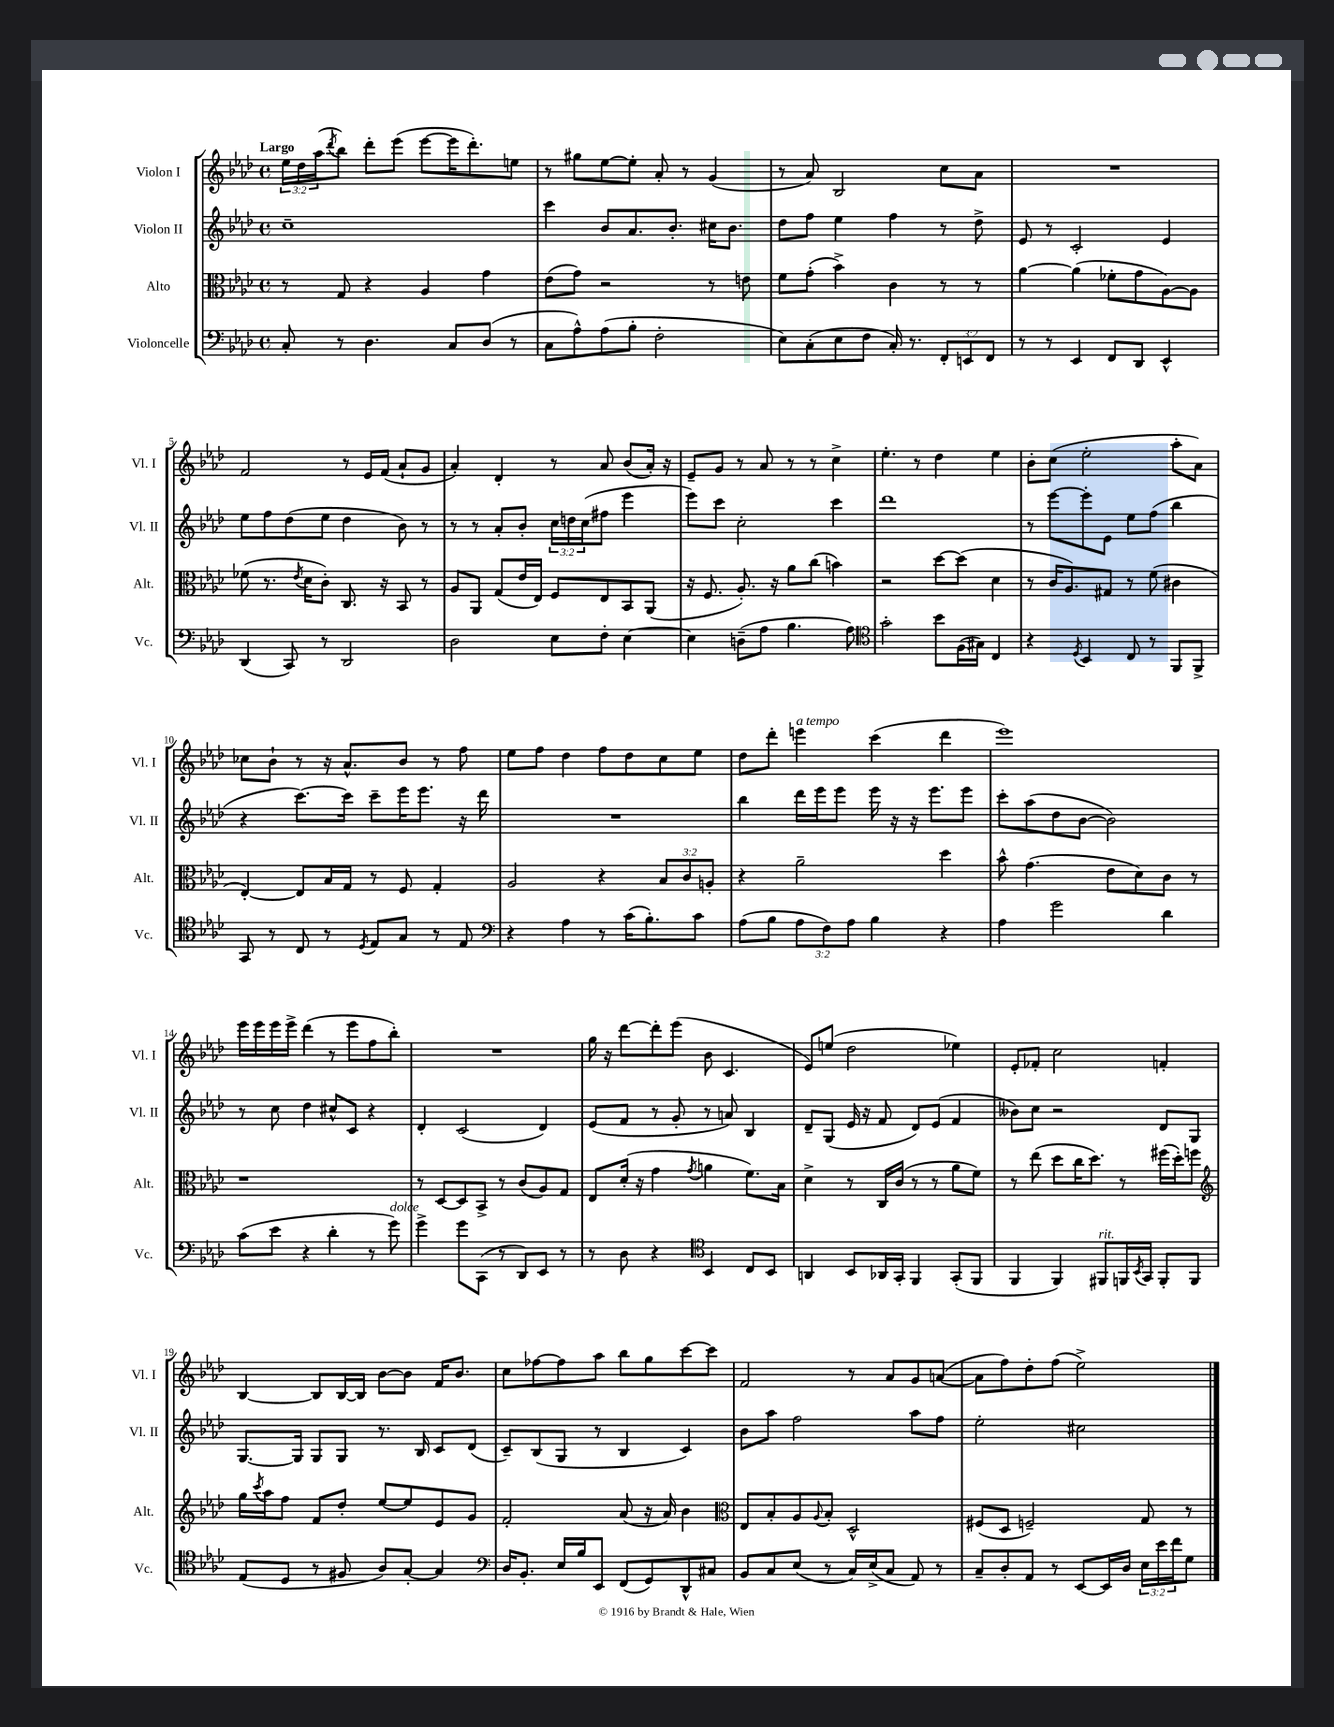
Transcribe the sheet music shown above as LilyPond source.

<<
\new StaffGroup <<
\new Staff = "s0" \with { instrumentName = "Violon I" shortInstrumentName = "Vl. I" } {
    \clef treble \key aes \major \defaultTimeSignature \time 4/4 \override Staff.TupletNumber.text = #tuplet-number::calc-fraction-text \tempo "Largo"
    \tuplet 3/2 { ees''16 des''16 aes''16( } \acciaccatura { des'''8 } bes''8) des'''8-. ees'''8( ees'''8~ ees'''16 des'''8.-.) e''8 |
    r8 gis''8 ees''8~ ees''8-. aes'8-. r8 g'4( |
    r8 aes'8) bes2 c''8 aes'8 |
    R1 |
    f'2 r8 ees'16 f'16( aes'8-! g'8 |
    aes'4-.) des'4-. r8 aes'8 bes'8( aes'16-.) r16 |
    ees'8-- g'8 r8 aes'8 r8 r8 c''4-> |
    ees''4.-. r8 des''4 ees''4 |
    bes'8-. c''8( ees''2-. aes''8-. aes'8) |
    ces''8 bes'8-! r8 r16 aes'8.-^ bes'8 r8 f''8 |
    ees''8 f''8 des''4 f''8 des''8 c''8 ees''8 |
    des''8 des'''8-. e'''4^\markup { \italic "a tempo" } c'''4( des'''4 |
    ees'''1) |
    ees'''16 ees'''16 ees'''16 ees'''16-> des'''4( r8 ees'''8 f''8 bes''8-.) |
    R1 |
    g''16 r16 des'''8~ des'''8-. ees'''8( bes'8 c'4. |
    ees'8) e''8( des''2 ees''4) |
    ees'8-. fes'8-. c''2 f'4-. |
    bes4~ bes8 bes16~ bes16 bes'8~ bes'8 f'16 bes'8. |
    c''8 fes''8~ fes''8 aes''8 bes''8 g''8 c'''8~ c'''8 |
    f'2 r8 aes'8 g'8 a'8~( |
    a'8 f''8) des''8-. f''8( ees''2->) \bar "|." |
}
\new Staff = "s1" \with { instrumentName = "Violon II" shortInstrumentName = "Vl. II" } {
    \clef treble \key aes \major \defaultTimeSignature \time 4/4 \override Staff.TupletNumber.text = #tuplet-number::calc-fraction-text
    c''1-- |
    c'''4 bes'8 aes'8. bes'8.-. cis''16 bes'8. |
    des''8 f''8 ees''4 f''4 r8 des''8-> |
    ees'8 r8 c'2-. ees'4 |
    ees''8 f''8 des''8( ees''8 des''4 bes'8) r8 |
    r8 r8 aes'8-. bes'8-. \tuplet 3/2 { c''16 d''16 c''16( } fis''8 ees'''4 |
    ees'''8) c'''8 c''2-. c'''4 |
    des'''1 |
    r8 ees'''8~ ees'''8-. ees'8 ees''8 f''8( bes''4 |
    r4 c'''8.~) c'''16 c'''8-- ees'''16 ees'''8. r16 des'''16 |
    R1 |
    bes''4 des'''16 ees'''16 ees'''8 ees'''16 r16 r16 ees'''8. ees'''8 |
    c'''8-. aes''8( des''8 bes'8~ bes'2) |
    r8 c''8 des''4 cis''8-^ c'8 r4 |
    des'4-. c'2( des'4) |
    ees'8( f'8 r8 g'8-. r8 a'8) bes4 |
    des'8-- g8( ees'16 r16 f'8 des'8) ees'8( f'4 |
    beses'8) c''8 r2 des'8 g8 |
    g8.~ g16 g8 g8 r8. bes16 c'8 des'8( |
    c'8--) bes8( g8 r8 bes4 c'4) |
    bes'8 aes''8 f''2 aes''8 f''8 |
    ees''2-. cis''2 \bar "|." |
}
\new Staff = "s2" \with { instrumentName = "Alto" shortInstrumentName = "Alt." } {
    \clef alto \key aes \major \defaultTimeSignature \time 4/4 \override Staff.TupletNumber.text = #tuplet-number::calc-fraction-text
    r8 g8 r4 aes4 g'4 |
    ees'8( g'8) r2 r8 e'8 |
    f'8 g'8-.( bes'4->) c'4 r8 r8 |
    aes'4~ aes'4( fes'8-. g'8 aes8~) aes8 |
    fes'8( r8. \acciaccatura { ees'8 } des'16 c'8-.) c8. r16 bes,8 r8 |
    aes8 aes,8 g8( ees'16 ees16) f8 ees8 bes,8 aes,8( |
    r16 f8. aes8.-.) r16 aes'8 c''8( b'4) |
    r2 des''8~ des''8( des'4 |
    r8 c'16 aes8.) gis8 r8 f'8( cis'4 |
    ees4~-.) ees8 bes16 g16 r8 f8 g4-. |
    aes2 r4 \tuplet 3/2 { bes8 c'8 a8-. } |
    r4 aes'2-- des''4 |
    bes'8-^ g'4.( ees'8 des'8) c'8 r8 |
    r1 |
    r8 des8~ des8 bes,8-> r8 c'8( aes8) g8 |
    ees8 des'16-.( r16 g'4 \acciaccatura { g'8 } a'4 f'8.) bes16 |
    des'4-> r8 c16 c'16( r8 r8 aes'8 f'8) |
    r8 ees''8( des''8 c''16 des''8.) r8 fis''16( des''16-.) f''8 |
    \clef treble g''16 \acciaccatura { c'''8 } aes''16 f''8 f'8 des''8-. ees''8~ ees''8 ees'8 g'8 |
    f'2-. aes'8( r16 aes'16) bes'4 |
    \clef alto ees8 bes8-. aes8 \appoggiatura { aes8 } bes8-. des2-^ |
    fis8( des8 f2--) g8 r8 \bar "|." |
}
\new Staff = "s3" \with { instrumentName = "Violoncelle" shortInstrumentName = "Vc." } {
    \clef bass \key aes \major \defaultTimeSignature \time 4/4 \override Staff.TupletNumber.text = #tuplet-number::calc-fraction-text
    c8-. r8 des4. c8 des8( r8 |
    c8 aes8-^) aes8( bes8-. f2-. |
    ees8) c8-.( ees8 f8 c16-.) r8. \tuplet 3/2 { f,8-. e,8 f,8 } |
    r8 r8 ees,4 f,8 des,8 ees,4-^ |
    des,4( c,8) r8 des,2 |
    des2 ees8 f8-. ees4~ |
    ees4 d8--( aes8 bes4. aes8) |
    \clef tenor g'2-. bes'8 f16( gis16) c4 |
    r4 \acciaccatura { des8 } bes,4 c8 r8 f,8 f,8-> |
    g,8 r8 c8 r8 \acciaccatura { des8 } ees8 g8 r8 ees8 |
    \clef bass r4 aes4 r8 c'16( bes8.-.) c'8 |
    aes8( bes8 \tuplet 3/2 { aes8 f8) aes8 } bes4 r4 |
    aes4 g'2 des'4 |
    c'8( ees'8 r4 des'4-. r8 g'8^\markup { \italic "dolce" }) |
    g'4-> g'8 c,8( r8 des,8) ees,8 r8 |
    r8 des8 r4 \clef tenor bes,4 c8 bes,8 |
    a,4 bes,8 aes,16 g,16-. f,4 g,8-.( f,8 |
    f,4 f,4) fis,8^\markup { \italic "rit." } f,16 \acciaccatura { bes,8 } g,16 f,8-. f,8 |
    ees8( des8 r8 fis8 aes8) g8~-. g4 |
    \clef bass des16 bes,8.-. ees16 bes16 ees,8 f,8( g,8) des,8-^ cis8 |
    bes,8 c8 ees8( r8 c16) ees16->( c8 aes,8) r8 |
    c8-- des8-. aes,8 r8 ees,8~ ees,16 des16 \tuplet 3/2 { ees16 ees'16 f'16 } g8 \bar "|." |
}
>>
>>
